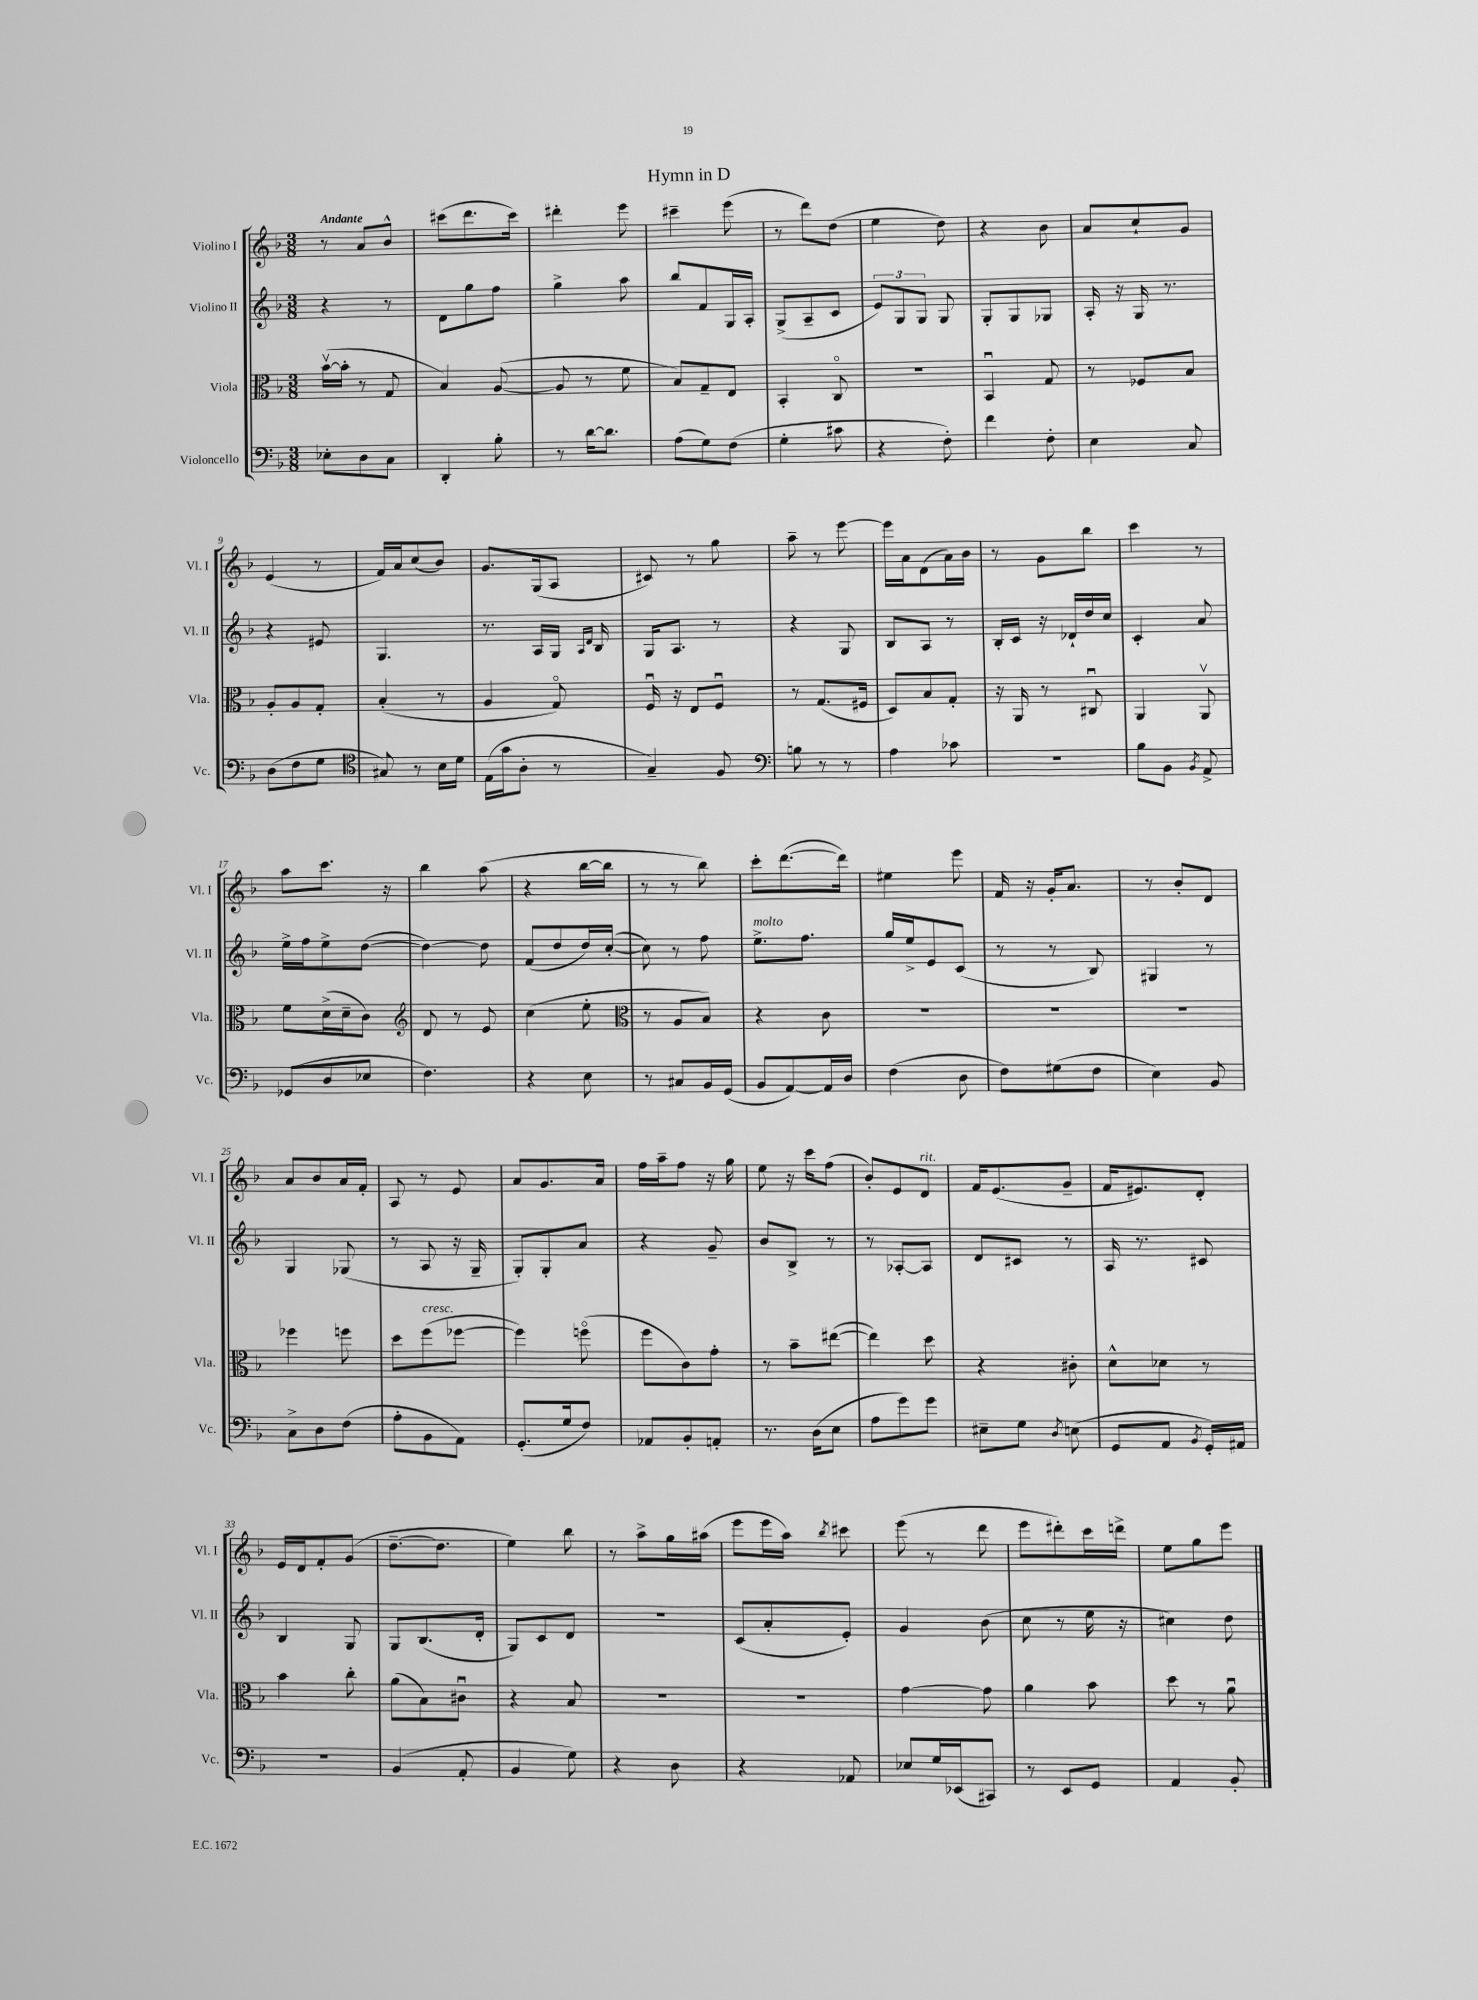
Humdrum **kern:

**kern	**kern	**kern	**kern
*part4	*part3	*part2	*part1
*staff4	*staff3	*staff2	*staff1
*I"Violoncello	*I"Viola	*I"Violino II	*I"Violino I
*I'Vc.	*I'Vla.	*I'Vl. II	*I'Vl. I
*clefF4	*clefC3	*clefG2	*clefG2
*k[b-]	*k[b-]	*k[b-]	*k[b-]
*M3/8	*M3/8	*M3/8	*M3/8
=1	=1	=1	=1
!	!	!	!LO:TX:a:B:t=Andante
8E-X'\L	([16b-v\LL	4r	8r
.	16b-'\JJ]	.	.
8D\	8r	.	8a/L
8C\J	8G/	8r	8b-^^/J
=2	=2	=2	=2
4DD'/	4B-/)	8d\L	(8ccc#X\L
.	.	8gg\	8.ddd\
8B-'\	([8A/	8ff\J	.
.	.	.	16ccc#\Jk)
=3	=3	=3	=3
8r	8A/]	4gg^\	4ddd#X'\
[16d\KL	8r	.	.
8.d\J]	.	.	.
.	8f\	8aa\	8eee\
=4	=4	=4	=4
(8A\L	8B-/L)	8bb-/L	4ccc#X~\
8G\)	8G~/	8f/	.
(8F\J	8E/J	16G/L	(8eee\
.	.	16A'/JJ	.
=5	=5	=5	=5
4G'\	4BB-'/	(8G^/L	8r
.	.	8A~/	8ddd\L)
8c#X\	8C/	8c/J	(8dd\J
=6	=6	=6	=6
4r	4.r	12e/L)	4ee\
.	.	12G/	.
.	.	12G/J	.
8F'\)	.	8G/	8dd\)
=7	=7	=7	=7
4f\	4BB-u/	8G'/L	4r
.	.	8G/	.
8F'\	8G/	8G-X/J	8b-\
=8	=8	=8	=8
4E\	8r	16A'/	8a/L
.	.	16r	.
.	8F-X/L	16G/	8cc`/
.	.	8.r	.
8C/	8B-/J	.	8g/J
!!LO:LB:g=z
=9	=9	=9	=9
(8D\L	8A'/L	4r	(4e/
8F\	8A/	.	.
8G\J	8G'/J	8e#X/	8r
=10	=10	=10	=10
*clefC4	*	*	*
8G#X/)	(4B-'/	4.G/	16f/LL)
.	.	.	16a/J
8r	.	.	(8cc/
16B-\LL	8r	.	8b-/J)
16d\JJ	.	.	.
=11	=11	=11	=11
(16E\LL	4A/	8.r	8.g/L
16g\J	.	.	.
8A'\J	.	.	.
.	.	16A/LL	(16G/k
8r	8G/)	16G/JJ	8A/J
.	.	16qqA/LL	.
.	.	16qqd/JJ	.
.	.	16B-/	.
=12	=12	=12	=12
4G~/)	16Fu/	16G/KL	8c#X/)
.	16r	8.A/J	.
.	8E/L	.	8r
8F/	8Fu/J	8r	8gg\
=13	=13	=13	=13
*clefF4	*	*	*
8Bn\	8r	4r	8aa~\
8r	(8.G/L	.	8r
8r	.	8G/	[8eee\
.	16F#X/Jk	.	.
=14	=14	=14	=14
4A\	8D/L)	8B-/L	16eee\LL]
.	.	.	16a\J
.	8B-/	8A/J	(8d\
8c-X\	8G'/J	8r	16a\L)
.	.	.	16b-\JJ
=15	=15	=15	=15
4.r	16r	16B-'/LL	8r
.	16AA/	16c/JJ	.
.	8r	16r	8g\L
.	.	16d-X`/LL	.
.	8C#Xu/	16dd/	8bb-\J
.	.	16cc/JJ	.
=16	=16	=16	=16
8B-\L	4AA/	4c'/	4ccc\
8BB-\J	.	.	.
8qBB-/	.	.	.
8AA^/	8AAv/	8a/	8r
!!LO:LB:g=z
=17	=17	=17	=17
(8GG-X/L	8f\L	16ee^\LL	8aa\L
.	.	16ff\J	.
8D/	(16d^\L	8ee^\	8.ccc\J
.	16d~\J	.	.
8E-X/J	8c\J)	([8dd\J	.
.	.	.	16r
=18	=18	=18	=18
*	*clefG2	*	*
4.F\)	8d/	4dd\_)	4bb-\
.	8r	.	.
.	8e/	8dd\]	(8aa\
=19	=19	=19	=19
4r	(4cc\	(8f/L	4r
.	.	8dd/	.
8E\	8ee'\	16dd/L)	[16bb-\LL
.	.	([16cc'/JJ	16bb-\JJ]
=20	=20	=20	=20
*	*clefC3	*	*
8r	8r	8cc\])	8r
8C#X/L	8A/L	8r	8r
16BB-/L	8B-/J)	8ff\	8bb-\)
(16GG/JJ	.	.	.
=21	=21	=21	=21
!	!	!LO:TX:a:i:t=molto	!
8BB-/L	4r	8.ee^\L	8ccc'\L
[8AA/)	.	.	([8.ddd\
.	.	8.ff\J	.
16AA/L]	8c\	.	.
16D/JJ	.	.	16ddd\Jk])
=22	=22	=22	=22
(4F\	4.r	16gg/LL	4ee#X\
.	.	16ee^/J	.
.	.	8e/	.
8D\	.	(8c/J	8eee\
=23	=23	=23	=23
8F\L)	4.r	8r	16f/
.	.	.	16r
(8G#X\	.	8r	16g'/KL
.	.	.	8.a/J
8F\J	.	8B-/)	.
=24	=24	=24	=24
4E\)	4.r	4G#X/	8r
.	.	.	8b-'/L
8BB-/	.	8r	8d/J
!!LO:LB:g=z
=25	=25	=25	=25
8C^\L	4ff-X\	4G/	8a/L
8D\	.	.	8b-/
(8F\J	8ffn\	(8G-X/	16a/L
.	.	.	16f'/JJ
=26	=26	=26	=26
8A'\L	8dd\L	8r	8A/
!	!LO:TX:a:i:t=cresc.	!	!
8BB-\	(8ff\	8A/	8r
8AA\J)	[8ff-X\J	16r	8e/
.	.	16G~/	.
=27	=27	=27	=27
(8.GG'/L	4ff-\])	8G'/L)	8a/L
.	.	8G'/	8.g/
16G/k	.	.	.
8F/J)	(8ffn\	8a/J	.
.	.	.	16a/Jk
=28	=28	=28	=28
8AA-X/L	8ff\L	4r	16ff\LL
.	.	.	16aa~\J
8BB-'/	8c\)	.	8ff\J
8AAn'/J	8g'\J	8g~/	16r
.	.	.	16gg\
=29	=29	=29	=29
8.r	8r	8b-/L	8ee\
.	8b-~\L	8B-^/J	16r
(16D\KL	.	.	16ccc\KL
8E\J	([8ee#X\J	8r	(8ff\J
=30	=30	=30	=30
8A\L	4ee#\])	8r	8b-'/L)
8g\)	.	[8A-X'/L	8e/
!	!	!	!LO:TX:a:i:t=rit.
8g\J	8dd\	8A-/J]	8d/J
=31	=31	=31	=31
8E#X~\L	4r	8d/L	16f/KL
.	.	.	(8.e/
8G\J	.	8c#X/J	.
8qD/	.	.	.
(8En\	8c#X'\	8r	8g~/J
=32	=32	=32	=32
8GG/L	8d^^\L	16A/	16f/KL
.	.	8.r	8.e#X/)
8AA/J	8d-X\J	.	.
8qBB-/	.	.	.
16GG'/LL)	8r	8c#X/	8d'/J
16AA#X/JJ	.	.	.
!!LO:LB:g=z
=33	=33	=33	=33
4.r	4b-\	4B-/	16e/LL
.	.	.	16d/J
.	.	.	8f'/
.	8cc'\	8G/	(8g/J
=34	=34	=34	=34
(4BB-/	(8a\L	8G/L	[8.dd~\L
.	8B-\)	(8.B-/	.
.	.	.	8.dd\J]
8AA'/	8c#Xu\J	.	.
.	.	16d'/Jk	.
=35	=35	=35	=35
4BB-/	4r	8G/L)	4ee\)
.	.	8c/	.
8G\)	8B-/	8d/J	8bb-\
=36	=36	=36	=36
4r	4.r	4.r	8r
.	.	.	8aa^\L
8D\	.	.	16gg\L
.	.	.	(16aa#X\JJ
=37	=37	=37	=37
4r	4.r	(8c/L	8eee\L
.	.	8a'/	16eee\L
.	.	.	16aa\JJ)
.	.	.	8qbb-/
8AA-X/	.	8e'/J)	8ccc#X\
=38	=38	=38	=38
8E-X/L	[4g\	4g/	(8eee\
16G/L	.	.	8r
(16EE-X/J	.	.	.
8CC#X/J)	8g\]	(8b-\	8ddd\
=39	=39	=39	=39
8r	4a\	8cc\	8eee\L
8EE/L	.	8r	8ddd#X'\)
8GG/J	8b-\	16ee\	16ccc\L
.	.	16r	16dddn^\JJ
=40	=40	=40	=40
4AA/	8dd\	4cc#X\)	8ee\L
.	8r	.	8gg\
8BB-'/	8au\	8dd\	8eee\J
==	==	==	==
*-	*-	*-	*-
